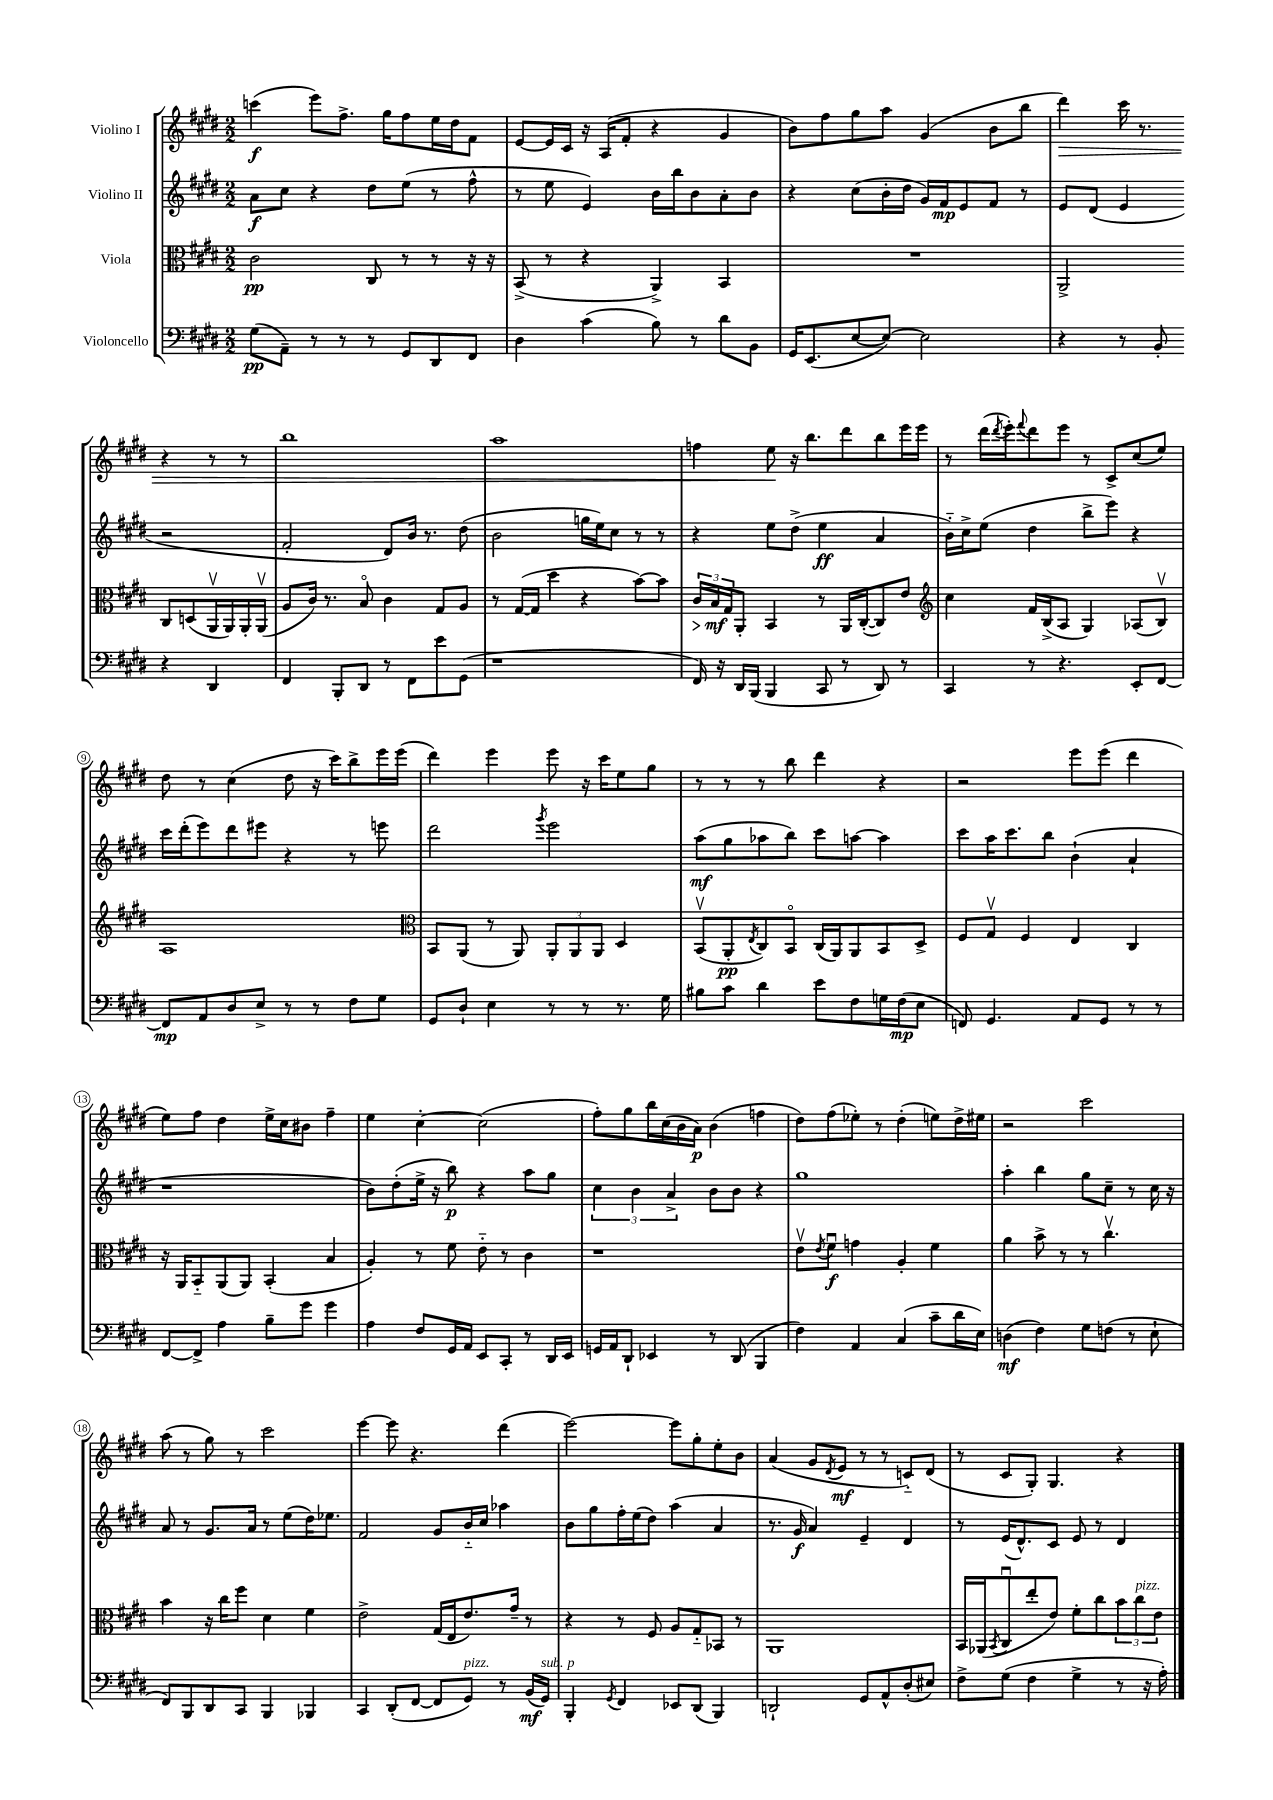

**kern	**dynam	**kern	**dynam	**kern	**dynam	**kern	**dynam
*part4	*part4	*part3	*part3	*part2	*part2	*part1	*part1
*staff4	*staff4	*staff3	*staff3	*staff2	*staff2	*staff1	*staff1
*I"Violoncello	*	*I"Viola	*	*I"Violino II	*	*I"Violino I	*
*clefF4	*	*clefC3	*	*clefG2	*	*clefG2	*
*k[f#c#g#d#]	*	*k[f#c#g#d#]	*	*k[f#c#g#d#]	*	*k[f#c#g#d#]	*
*M2/2	*	*M2/2	*	*M2/2	*	*M2/2	*
=1	=1	=1	=1	=1	=1	=1	=1
(8G#\L	pp	2c#\	pp	8a\L	f	(4cccn\	f
8AA~\J)	.	.	.	8cc#\J	.	.	.
8r	.	.	.	4r	.	8eee\L)	.
8r	.	.	.	.	.	8.ff#^\J	.
8r	.	8C#/	.	8dd#\L	.	.	.
.	.	.	.	.	.	16gg#\KL	.
8GG#/L	.	8r	.	(8ee\J	.	8ff#\	.
8DD#/	.	8r	.	8r	.	16ee\L	.
.	.	.	.	.	.	16dd#\J	.
8FF#/J	.	16r	.	8ff#^^\	.	8f#\J	.
.	.	16r	.	.	.	.	.
=2	=2	=2	=2	=2	=2	=2	=2
4D#\	.	(8BB^/	.	8r	.	[8e/L	.
.	.	8r	.	8ee\	.	16e/L]	.
.	.	.	.	.	.	16c#/JJ	.
(4c#\	.	4r	.	4e/)	.	16r	.
.	.	.	.	.	.	(16A/KL	.
.	.	.	.	.	.	8f#'/J	.
8B\)	.	4AA^/)	.	16b\LL	.	4r	.
.	.	.	.	16bb\J	.	.	.
8r	.	.	.	8b\	.	.	.
8d#\L	.	4BB/	.	8a'\	.	4g#/	.
8BB\J	.	.	.	8b\J	.	.	.
=3	=3	=3	=3	=3	=3	=3	=3
16GG#/KL	.	1r	.	4r	.	8b\L)	.
(8.EE/	.	.	.	.	.	.	.
.	.	.	.	.	.	8ff#\	.
[8E/	.	.	.	(8cc#\L	.	8gg#\	.
8E/J_)	.	.	.	16b'\L	.	8aa\J	.
.	.	.	.	16dd#\JJ	.	.	.
2E\]	.	.	.	16g#/LL)	.	(4g#/	.
.	.	.	.	16f#/J	mp	.	.
.	.	.	.	8e/	.	.	.
.	.	.	.	8f#/J	.	8b\L	.
.	.	.	.	8r	.	8bb\J	.
=4	=4	=4	=4	=4	=4	=4	=4
!	!	!	!	!	!	!	!LO:HP:b
4r	.	2AA^/	.	8e/L	.	4ddd#\)	>
.	.	.	.	(8d#/J	.	.	.
8r	.	.	.	4e/	.	16ccc#\	.
.	.	.	.	.	.	8.r	.
8BB'/	.	.	.	.	.	.	.
4r	.	8C#/L	.	2r	.	4r	.
.	.	(8Dn/	.	.	.	.	.
4DD#/	.	16AAv/L	.	.	.	8r	.
.	.	16AA/)	.	.	.	.	.
.	.	16AA'/	.	.	.	8r	.
.	.	(16AAv/JJ	.	.	.	.	.
!!LO:LB:g=z
=5	=5	=5	=5	=5	=5	=5	=5
4FF#/	.	8A/L	.	2f#'/	.	1bb	.
.	.	16c#/Jk)	.	.	.	.	.
.	.	8.r	.	.	.	.	.
8BBB'/L	.	.	.	.	.	.	.
8DD#/J	.	8B/	.	.	.	.	.
8r	.	4c#\	.	8d#/L)	.	.	.
8FF#\L	.	.	.	16b/Jk	.	.	.
.	.	.	.	8.r	.	.	.
8e\	.	8G#/L	.	.	.	.	.
(8GG#\J	.	8A/J	.	(8dd#\	.	.	.
=6	=6	=6	=6	=6	=6	=6	=6
1r	.	8r	.	2b\	.	1aa	.
.	.	([16G#/LL	.	.	.	.	.
.	.	16G#/JJ]	.	.	.	.	.
.	.	4dd#\	.	.	.	.	.
.	.	4r	.	16ggn\LL	.	.	.
.	.	.	.	16ee\J)	.	.	.
.	.	.	.	8cc#\J	.	.	.
.	.	[8b\L)	.	8r	.	.	.
.	.	8b\J]	.	8r	.	.	.
=7	=7	=7	=7	=7	=7	=7	=7
!	!	!	!LO:HP:b	!	!	!	!
16FF#/)	.	24c#/LL	>	4r	.	4ffn\	.
.	.	24B/	mf	.	.	.	.
16r	.	.	.	.	.	.	.
.	.	24G#/J	]	.	.	.	.
16DD#/LL	.	8AA'/J	.	.	.	.	.
(16BBB/JJ	.	.	.	.	.	.	.
4BBB/	.	4BB/	.	8ee\L	.	8ee\	.
.	.	.	.	(8dd#^\J	.	16r	]
.	.	.	.	.	.	8.bb\L	.
8CC#/	.	8r	.	4ee\	ff	.	.
8r	.	16AA/LL	.	.	.	8ddd#\	.
.	.	([16C#'/J	.	.	.	.	.
8DD#/)	.	8C#/])	.	4a/	.	8bb\	.
8r	.	8e/J	.	.	.	16eee\L	.
.	.	.	.	.	.	16eee\JJ	.
=8	=8	=8	=8	=8	=8	=8	=8
*	*	*clefG2	*	*	*	*	*
4CC#/	.	4cc#\	.	16b\LL)	.	8r	.
.	.	.	.	16cc#^\J	.	.	.
.	.	.	.	(8ee\J	.	(16ddd#\LL	.
.	.	.	.	.	.	8qddd#/	.
.	.	.	.	.	.	16eee'\J)	.
.	.	.	.	.	.	8qqfff#/	.
8r	.	16f#/LL	.	4dd#\	.	8ddd#\	.
.	.	(16B^/J	.	.	.	.	.
4.r	.	8A/J	.	.	.	8eee\J	.
.	.	4G#/)	.	8bb^\L	.	8r	.
.	.	.	.	8eee\J)	.	8c#^/L	.
8EE'/L	.	(8A-X/L	.	4r	.	(8cc#/	.
[8FF#/J	.	8Bv/J)	.	.	.	8ee/J)	.
!!LO:LB:g=z
=9	=9	=9	=9	=9	=9	=9	=9
8FF#/L]	mp	1A	.	16ccc#\LL	.	8dd#\	.
.	.	.	.	(16ddd#'\J	.	.	.
8AA/	.	.	.	8eee\)	.	8r	.
8D#/	.	.	.	8ddd#\	.	(4cc#\	.
8E^/J	.	.	.	8eee#X\J	.	.	.
8r	.	.	.	4r	.	8dd#\	.
8r	.	.	.	.	.	16r	.
.	.	.	.	.	.	16ccc#\KL)	.
8F#\L	.	.	.	8r	.	8bb^\	.
8G#\J	.	.	.	8eeen\	.	16eee\L	.
.	.	.	.	.	.	(16eee\JJ	.
=10	=10	=10	=10	=10	=10	=10	=10
*	*	*clefC3	*	*	*	*	*
8GG#/L	.	8BB/L	.	2ddd#\	.	4ddd#\)	.
8D#`/J	.	(8AA/J	.	.	.	.	.
4E\	.	8r	.	.	.	4eee\	.
.	.	8AA/)	.	.	.	.	.
.	.	.	.	8qggg#/	.	.	.
8r	.	12AA'/L	.	2eee\	.	8eee\	.
.	.	12AA/	.	.	.	.	.
8r	.	.	.	.	.	16r	.
.	.	12AA/J	.	.	.	.	.
.	.	.	.	.	.	16ccc#\KL	.
8.r	.	4D#/	.	.	.	8ee\	.
.	.	.	.	.	.	8gg#\J	.
16G#\	.	.	.	.	.	.	.
=11	=11	=11	=11	=11	=11	=11	=11
8B#X\L	.	(8BBv/L	.	(8aa\L	mf	8r	.
8c#\J	.	8AA'/	pp	8gg#\	.	8r	.
.	.	8qE/	.	.	.	.	.
4d#\	.	8C#/)	.	8aa-X\	.	8r	.
.	.	8BB/J	.	8bb\J)	.	8bb\	.
8e\L	.	(16C#/LL	.	8ccc#\L	.	4ddd#\	.
.	.	16AA/J)	.	.	.	.	.
8F#\	.	8AA/	.	[8aan\J	.	.	.
16Gn\L	.	8BB/	.	4aa\]	.	4r	.
(16F#\J	mp	.	.	.	.	.	.
8E\J	.	8D#^/J	.	.	.	.	.
=12	=12	=12	=12	=12	=12	=12	=12
8FFn/)	.	8F#/L	.	8ccc#\L	.	2r	.
4.GG#/	.	8G#v/J	.	16aa\K	.	.	.
.	.	.	.	8.ccc#\	.	.	.
.	.	4F#/	.	.	.	.	.
.	.	.	.	8bb\J	.	.	.
8AA/L	.	4E/	.	(4b`\	.	8eee\L	.
8GG#/J	.	.	.	.	.	(8eee\J	.
8r	.	4C#/	.	4a`/	.	4ddd#\	.
8r	.	.	.	.	.	.	.
!!LO:LB:g=z
=13	=13	=13	=13	=13	=13	=13	=13
[8FF#/L	.	16r	.	1r	.	8ee\L)	.
.	.	16AA/KL	.	.	.	.	.
8FF#^/J]	.	8BB/	.	.	.	8ff#\J	.
4A\	.	(8AA/	.	.	.	4dd#\	.
.	.	8AA/J)	.	.	.	.	.
8B~\L	.	(4BB'/	.	.	.	16ee^\LL	.
.	.	.	.	.	.	16cc#\J	.
8g#\J	.	.	.	.	.	8b#X\J	.
4g#\	.	4B/	.	.	.	4ff#~\	.
=14	=14	=14	=14	=14	=14	=14	=14
4A\	.	4A'/)	.	8b\L)	.	4ee\	.
.	.	.	.	(8dd#'\	.	.	.
8F#/L	.	8r	.	16ee^\Jk	.	[4cc#'\	.
.	.	.	.	16r	.	.	.
16GG#/L	.	8f#\	.	8bb\)	p	.	.
16AA/JJ	.	.	.	.	.	.	.
8EE/L	.	8e\	.	4r	.	(2cc#\]	.
8CC#'/J	.	8r	.	.	.	.	.
8r	.	4c#\	.	8aa\L	.	.	.
16DD#/LL	.	.	.	8gg#\J	.	.	.
16EE/JJ	.	.	.	.	.	.	.
=15	=15	=15	=15	=15	=15	=15	=15
16GGn/LL	.	1r	.	6cc#\	.	8ff#'\L)	.
16AA/J	.	.	.	.	.	.	.
8DD#`/J	.	.	.	.	.	8gg#\	.
.	.	.	.	6b\	.	.	.
4EE-X/	.	.	.	.	.	16bb\L	.
.	.	.	.	.	.	(16cc#\	.
.	.	.	.	6a^/	.	.	.
.	.	.	.	.	.	16b\	.
.	.	.	.	.	.	16a\JJ)	p
8r	.	.	.	8b\L	.	(4b\	.
(8DD#/	.	.	.	8b\J	.	.	.
4BBB/	.	.	.	4r	.	4ffn\	.
=16	=16	=16	=16	=16	=16	=16	=16
4F#\)	.	8ev\L	.	1gg#	.	8dd#\L)	.
.	.	8qe/	.	.	.	.	.
.	.	8f#u\J	f	.	.	(8ff#\	.
4AA/	.	4gn\	.	.	.	8ee-X'\J)	.
.	.	.	.	.	.	8r	.
(4C#/	.	4A'/	.	.	.	(4dd#'\	.
8c#~\L	.	4f#\	.	.	.	8een\L)	.
16d#\L	.	.	.	.	.	16dd#^\L	.
16E\JJ)	.	.	.	.	.	16ee#X\JJ	.
=17	=17	=17	=17	=17	=17	=17	=17
(4Dn\	mf	4a\	.	4aa'\	.	2r	.
4F#\)	.	8b^\	.	4bb\	.	.	.
.	.	8r	.	.	.	.	.
8G#\L	.	8r	.	8gg#\L	.	2ccc#\	.
(8Fn\J	.	4.cc#v\	.	8cc#~\J	.	.	.
8r	.	.	.	8r	.	.	.
8E`\	.	.	.	16cc#\	.	.	.
.	.	.	.	16r	.	.	.
!!LO:LB:g=z
=18	=18	=18	=18	=18	=18	=18	=18
8FF#/L)	.	4b\	.	8a/	.	(8aa\	.
8BBB/	.	.	.	8r	.	8r	.
8DD#/	.	16r	.	8.g#/L	.	8gg#\)	.
.	.	16cc#\KL	.	.	.	.	.
8CC#/J	.	8ff#\J	.	.	.	8r	.
.	.	.	.	16a/Jk	.	.	.
4BBB/	.	4d#\	.	8r	.	2ccc#\	.
.	.	.	.	(8ee\L	.	.	.
4BBB-X/	.	4f#\	.	16dd#\K)	.	.	.
.	.	.	.	8.ee-X\J	.	.	.
=19	=19	=19	=19	=19	=19	=19	=19
4CC#/	.	2e^\	.	2f#/	.	[4eee\	.
(8DD#'/L	.	.	.	.	.	8eee\]	.
[8FF#/J	.	.	.	.	.	4.r	.
8FF#/L]	.	(16G#/LL	.	8g#/L	.	.	.
.	.	16E/J	.	.	.	.	.
!LO:TX:a:i:t=pizz.	!	!	!	!	!	!	!
8GG#/J)	.	8.e/)	.	16b/L	.	.	.
.	.	.	.	16cc#/JJ	.	.	.
8r	.	.	.	4aa-X\	.	(4ddd#\	.
.	.	16g#~/Jk	.	.	.	.	.
(16BB/LL	mf	8r	.	.	.	.	.
!LO:TX:a:i:t=sub. p	!	!	!	!	!	!	!
16GG#/JJ)	.	.	.	.	.	.	.
=20	=20	=20	=20	=20	=20	=20	=20
4BBB'/	.	4r	.	8b\L	.	[2eee\)	.
.	.	.	.	8gg#\	.	.	.
8qGG#/	.	.	.	.	.	.	.
4FF#/	.	8r	.	16ff#'\L	.	.	.
.	.	.	.	(16ee\J	.	.	.
.	.	8F#/	.	8dd#\J)	.	.	.
8EE-X/L	.	8A/L	.	(4aa\	.	8eee\L]	.
(8DD#/J	.	8G#/	.	.	.	8gg#'\	.
4BBB/)	.	8BB-X/J	.	4a/	.	8ee'\	.
.	.	8r	.	.	.	8b\J	.
=21	=21	=21	=21	=21	=21	=21	=21
2DDn`/	.	1AA	.	8.r	.	(4a/	.
.	.	.	.	16g#/	f	.	.
.	.	.	.	4a/)	.	8g#/L	.
.	.	.	.	.	.	8qd#/	.
.	.	.	.	.	.	8e/J	mf
8GG#/L	.	.	.	4e~/	.	8r	.
8AA^^/	.	.	.	.	.	8r	.
(8D#'/	.	.	.	4d#/	.	8cn/L)	.
8E#X/J)	.	.	.	.	.	(8d#/J	.
=22	=22	=22	=22	=22	=22	=22	=22
8F#^\L	.	16BB/LL	.	8r	.	8r	.
.	.	(16AA-X/J	.	.	.	.	.
.	.	8qBB/	.	.	.	.	.
(8G#\J	.	8C#u/	.	(16e/KL	.	8c#/L	.
.	.	.	.	8.d#^^/)	.	.	.
4F#\	.	8ee'/	.	.	.	8G#'/J)	.
.	.	8e/J)	.	8c#/J	.	4.G#/	.
4G#^\	.	8f#'\L	.	8e/	.	.	.
.	.	8cc#\	.	8r	.	.	.
8r	.	12b\	.	4d#/	.	4r	.
!	!	!LO:TX:a:i:t=pizz.	!	!	!	!	!
.	.	12cc#\	.	.	.	.	.
16r	.	.	.	.	.	.	.
.	.	12e\J	.	.	.	.	.
16A'\)	.	.	.	.	.	.	.
==	==	==	==	==	==	==	==
*-	*-	*-	*-	*-	*-	*-	*-
